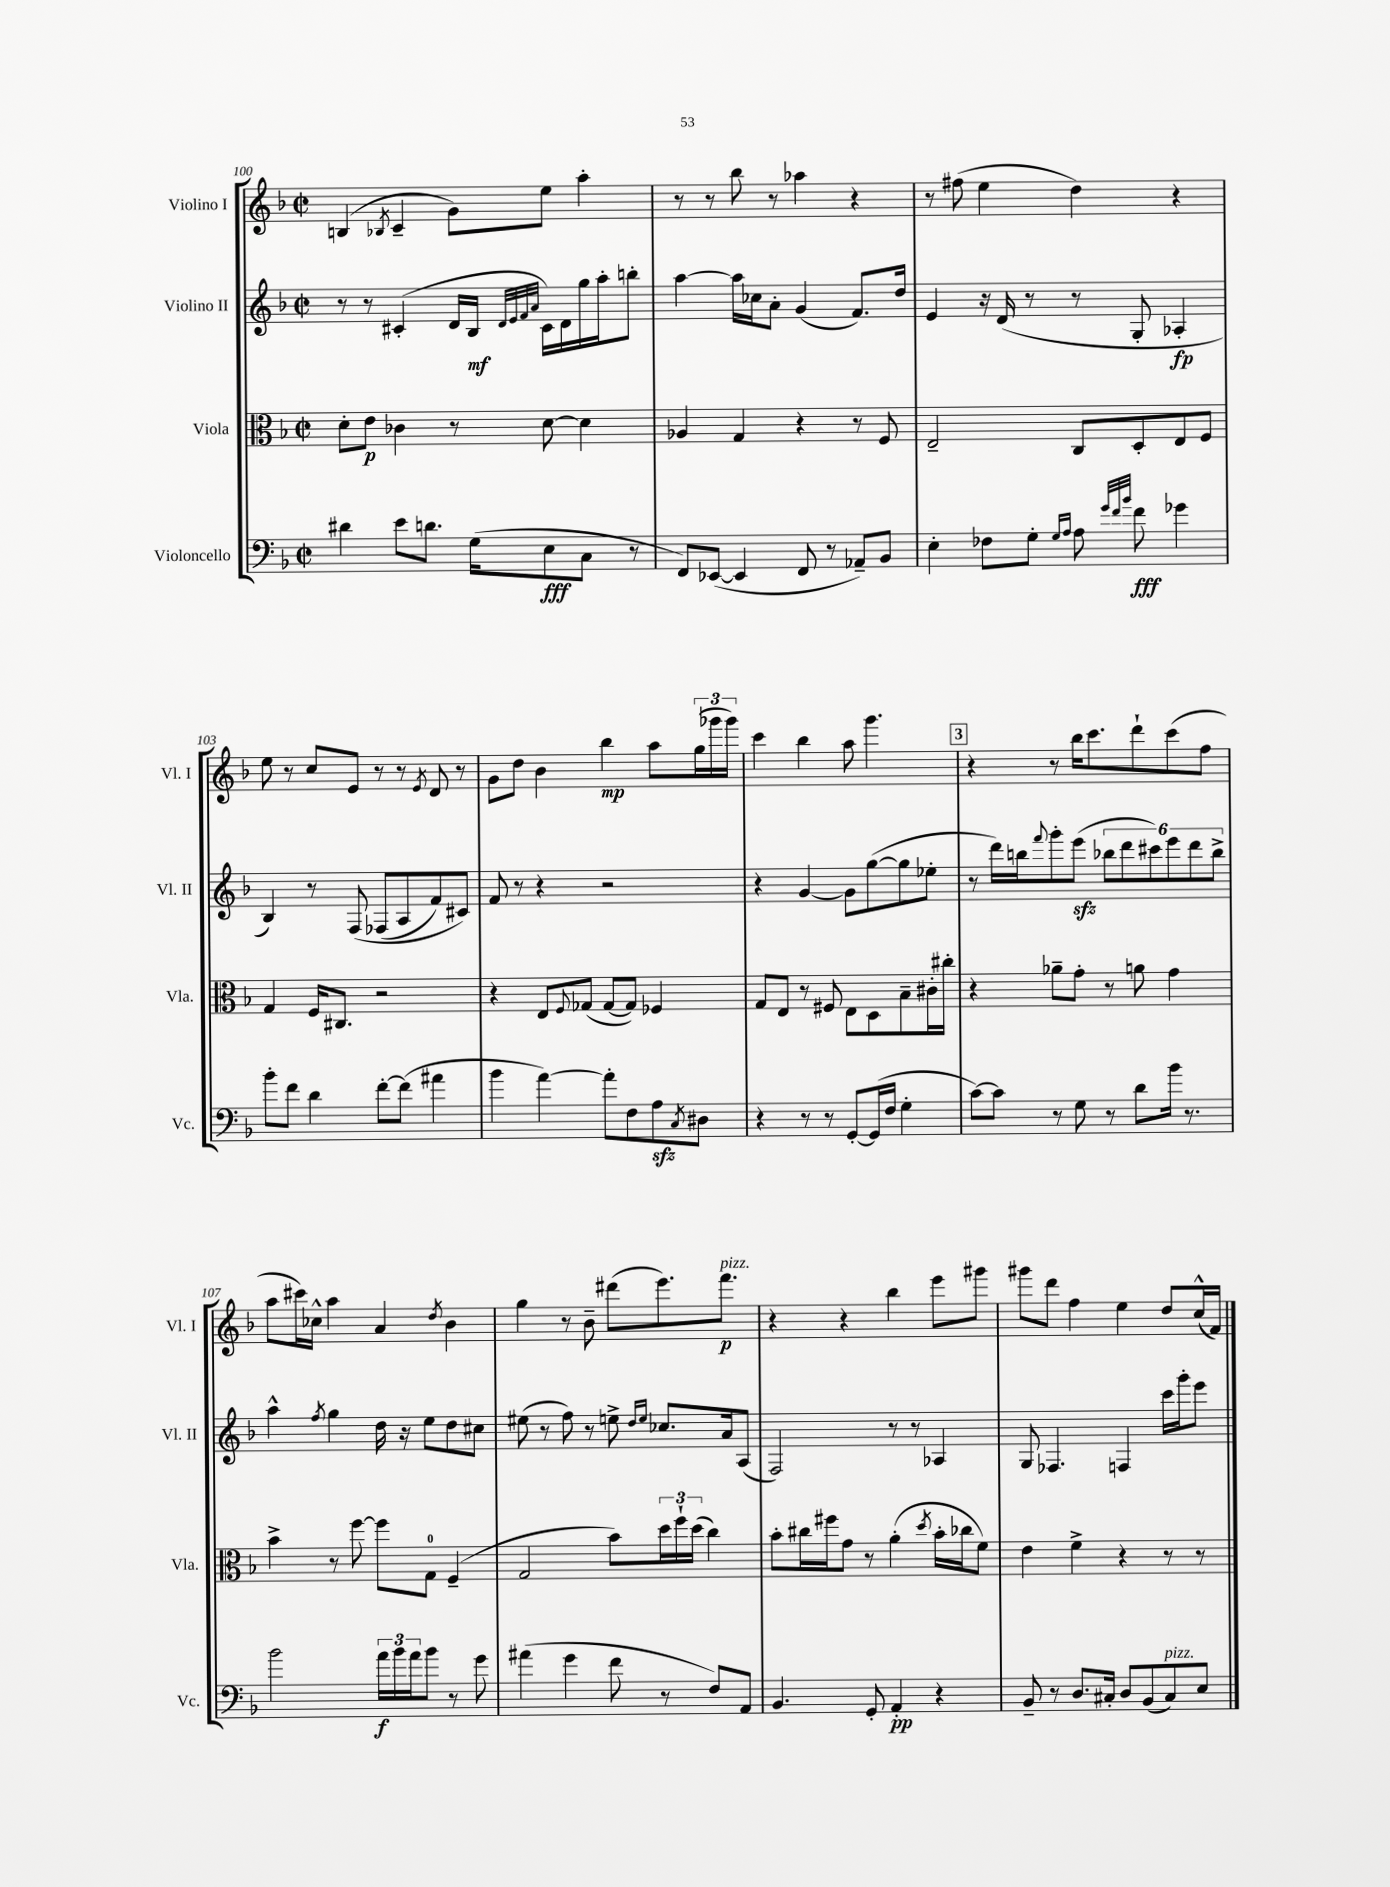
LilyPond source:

<<
\new StaffGroup <<
\new Staff = "s0" \with { instrumentName = "Violino I" shortInstrumentName = "Vl. I" } {
    \clef treble \key f \major \defaultTimeSignature \time 2/2
    b4( \acciaccatura { bes8 } c'4-- g'8) e''8 a''4-. |
    r8 r8 bes''8 r8 aes''4 r4 |
    r8 fis''8( e''4 d''4) r4 |
    e''8 r8 c''8 e'8 r8 r8 \acciaccatura { e'8 } d'8 r8 |
    g'8 d''8 bes'4 bes''4\mp a''8 \tuplet 3/2 { g''16( ges'''16 ges'''16) } |
    c'''4 bes''4 a''8 g'''4. |
    \mark \markup { \box "3" } r4 r8 bes''16 c'''8. d'''8-! c'''8( f''8 |
    a''8 cis'''16) ces''16-^ a''4 a'4 \acciaccatura { d''8 } bes'4 |
    g''4 r8 bes'8-- dis'''8( e'''8.) f'''8.\p^\markup { \italic "pizz." } |
    r4 r4 bes''4 e'''8 gis'''8 |
    gis'''8 d'''8 f''4 e''4 d''8 c''16-^( f'16) \bar "|." |
}
\new Staff = "s1" \with { instrumentName = "Violino II" shortInstrumentName = "Vl. II" } {
    \clef treble \key f \major \defaultTimeSignature \time 2/2
    r8 r8 cis'4-.( d'16 bes16\mf \grace { d'32 e'32 f'32 a'32 } cis'16) d'16 g''16 a''16-. b''8-. |
    a''4~ a''16 ces''16 a'8-. g'4( f'8.) d''16 |
    e'4 r16 d'16( r8 r8 g8-. aes4-.\fp |
    bes4) r8 f8\( fes8( a8 f'8) cis'8\) |
    f'8 r8 r4 r2 |
    r4 g'4~ g'8 g''8~( g''8 ees''8-. |
    \mark \markup { \box "3" } r8 d'''16) b''16 \appoggiatura { f'''8 } g'''8-. e'''8\sfz( \tuplet 6/4 { bes''8 d'''8 cis'''8) e'''8 d'''8 bes''8-> } |
    a''4-^ \acciaccatura { f''8 } g''4 d''16 r16 e''8 d''8 cis''8 |
    eis''8( r8 f''8) r8 e''8-> \grace { d''16 e''16 } ces''8. a'16 a8( |
    f2) r8 r8 aes4 |
    g8 fes4. f4 c'''16 g'''16-. e'''8 \bar "|." |
}
\new Staff = "s2" \with { instrumentName = "Viola" shortInstrumentName = "Vla." } {
    \clef alto \key f \major \defaultTimeSignature \time 2/2
    d'8-. e'8\p ces'4 r8 d'8~ d'4 |
    aes4 g4 r4 r8 f8 |
    e2-- c8 d8-. e8 f8 |
    g4 f16 cis8. r2 |
    r4 e8 \appoggiatura { f8 } ges8( ges8~ ges8) fes4 |
    g8 e8 r8 fis8 e8 d8 bes8-- cis'16-. cis''16-. |
    \mark \markup { \box "3" } r4 aes'8-- g'8-. r8 a'8 g'4 |
    bes'4-> r8 f''8~ f''8 g8-0 f4--( |
    g2 bes'8) \tuplet 3/2 { d''16 f''16-! d''16( } c''4) |
    bes'8-. cis''16 fis''16 g'8 r8 a'4-.( \acciaccatura { d''8 } bes'16-. ces''16 f'8) |
    e'4 f'4-> r4 r8 r8 \bar "|." |
}
\new Staff = "s3" \with { instrumentName = "Violoncello" shortInstrumentName = "Vc." } {
    \clef bass \key f \major \defaultTimeSignature \time 2/2
    dis'4 e'8 d'8. g16( e8\fff c8 r8 |
    f,8) ees,8~( ees,4 f,8 r8 aes,8--) bes,8 |
    e4-. fes8 g8-. \grace { g16 a16 } a8 \grace { g'32 f'32 bes'32 } f'8\fff ges'4 |
    bes'8-. f'8 d'4 f'8~-. f'8( ais'4 |
    bes'4 a'4~) a'8-. f8 a8\sfz \acciaccatura { c8 } dis8 |
    r4 r8 r8 g,8~-. g,16( f16 g4-. |
    \mark \markup { \box "3" } c'8~) c'8 r8 g8 r8 d'8 bes'16 r8. |
    bes'2 \tuplet 3/2 { a'16\f bes'16 a'16 } bes'8 r8 g'8 |
    ais'4( g'4 f'8 r8 f8) a,8 |
    bes,4. g,8-. a,4-.\pp r4 |
    bes,8-- r8 d8. cis16-. d8 bes,8( cis8^\markup { \italic "pizz." }) e8 \bar "|." |
}
>>
>>
\layout { \context { \Score currentBarNumber = #100 } }
